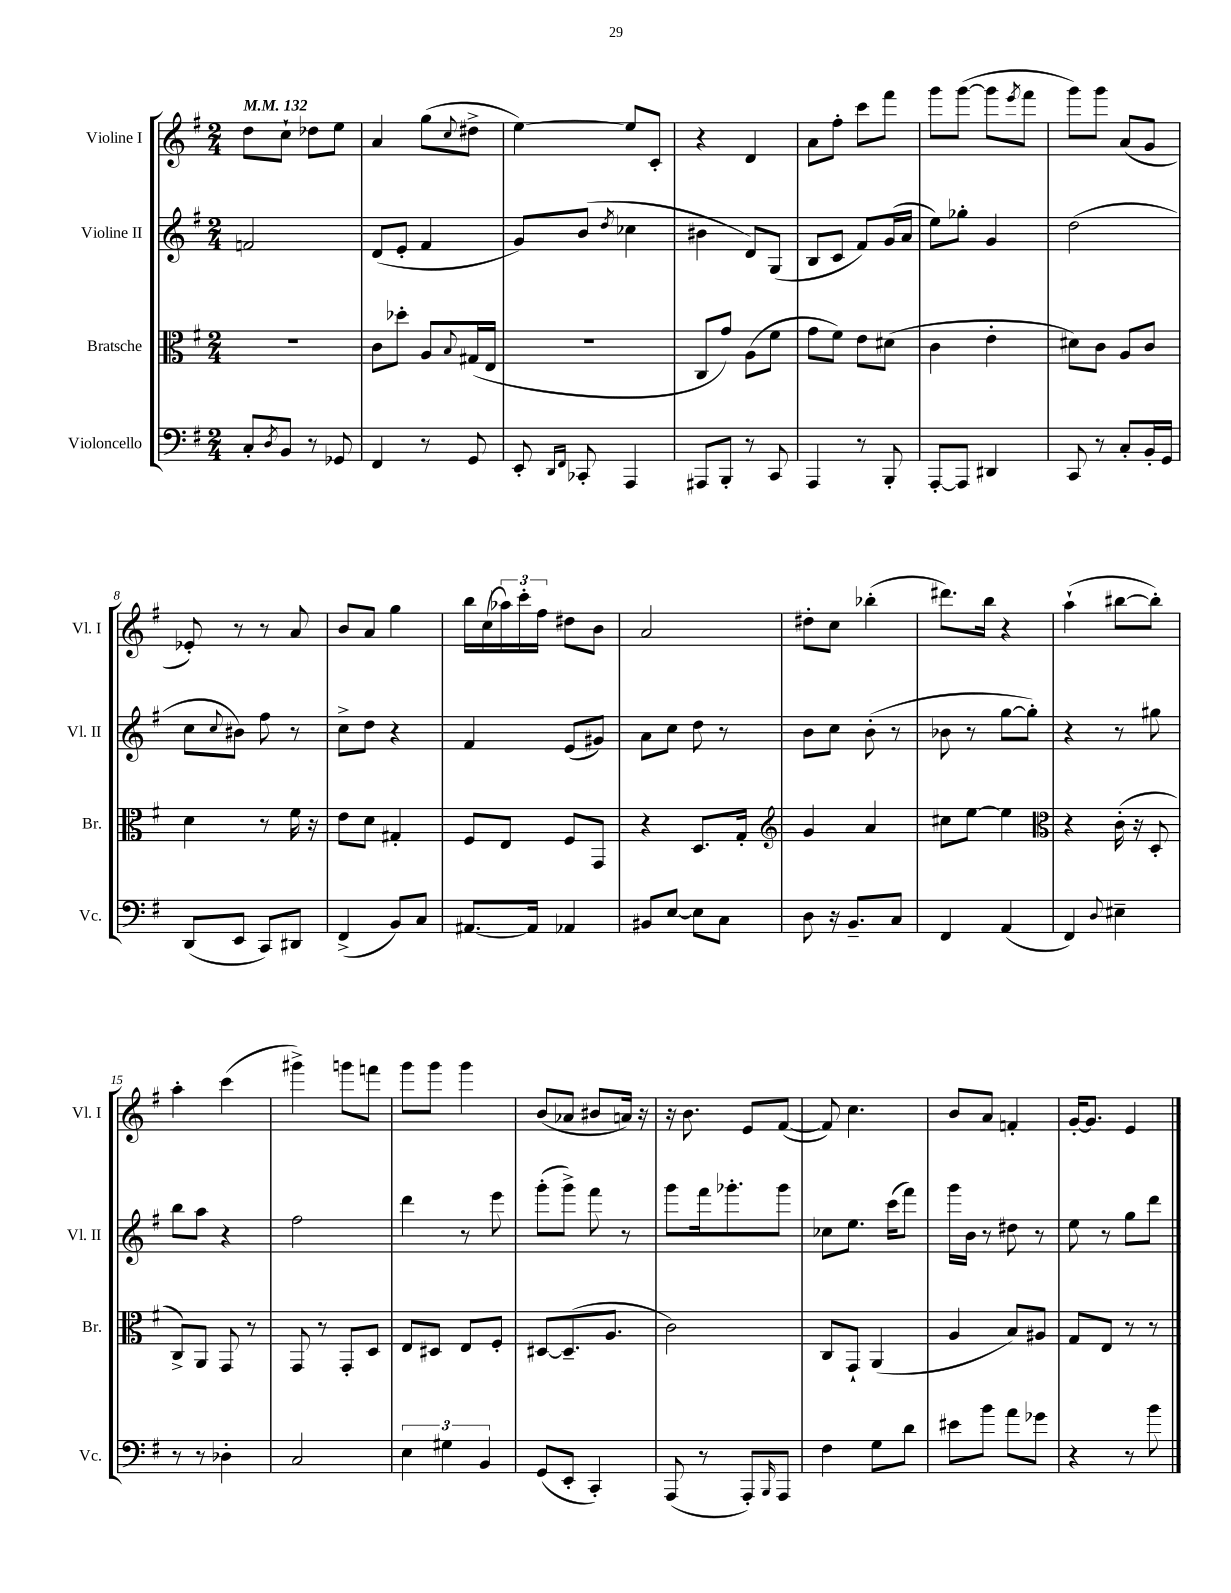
<<
\new StaffGroup <<
\new Staff = "s0" \with { instrumentName = "Violine I" shortInstrumentName = "Vl. I" } {
    \clef treble \key g \major \numericTimeSignature \time 2/4 \tempo 4 = 132
    d''8 c''8-! des''8 e''8 |
    a'4 g''8( \appoggiatura { c''8 } dis''8-> |
    e''4~) e''8 c'8-. |
    r4 d'4 |
    a'8 fis''8-. c'''8 fis'''8 |
    g'''8 g'''8~( g'''8 \acciaccatura { e'''8 } fis'''8 |
    g'''8) g'''8 a'8( g'8 |
    ees'8-.) r8 r8 a'8 |
    b'8 a'8 g''4 |
    b''16 c''16( \tuplet 3/2 { aes''16) c'''16-. fis''16 } dis''8 b'8 |
    a'2 |
    dis''8-. c''8 bes''4-.( |
    dis'''8.) b''16 r4 |
    a''4-!( bis''8~ bis''8-.) |
    a''4-. c'''4( |
    gis'''4->) g'''8 f'''8 |
    g'''8 g'''8 g'''4 |
    b'8( aes'8 bis'8 a'16) r16 |
    r16 b'8. e'8 fis'8~( |
    fis'8) c''4. |
    b'8 a'8 f'4-. |
    g'16~-. g'8. e'4 \bar "|." |
}
\new Staff = "s1" \with { instrumentName = "Violine II" shortInstrumentName = "Vl. II" } {
    \clef treble \key g \major \numericTimeSignature \time 2/4
    f'2 |
    d'8( e'8-. fis'4 |
    g'8) b'8( \acciaccatura { d''8 } ces''4 |
    bis'4 d'8) g8( |
    b8 c'8 fis'8) g'16( a'16 |
    e''8) ges''8-. g'4 |
    d''2( |
    c''8 \appoggiatura { c''8 } bis'8) fis''8 r8 |
    c''8-> d''8 r4 |
    fis'4 e'8( gis'8) |
    a'8 c''8 d''8 r8 |
    b'8 c''8 b'8-.( r8 |
    bes'8 r8 g''8~ g''8-.) |
    r4 r8 gis''8 |
    b''8 a''8 r4 |
    fis''2 |
    d'''4 r8 e'''8 |
    g'''8-.( g'''8->) fis'''8 r8 |
    g'''8 fis'''16 ges'''8.-. ges'''8 |
    ces''8 e''8. c'''16( fis'''8) |
    g'''16 b'16 r8 dis''8 r8 |
    e''8 r8 g''8 d'''8 \bar "|." |
}
\new Staff = "s2" \with { instrumentName = "Bratsche" shortInstrumentName = "Br." } {
    \clef alto \key g \major \numericTimeSignature \time 2/4
    r2 |
    c'8 des''8-. a8 \appoggiatura { b8 } gis16( e16 |
    R2 |
    c8 g'8) a8( fis'8 |
    g'8 fis'8) e'8 dis'8( |
    c'4 e'4-. |
    dis'8) c'8 a8 c'8 |
    d'4 r8 fis'16 r16 |
    e'8 d'8 gis4-. |
    fis8 e8 fis8 g,8 |
    r4 d8. g16-. |
    \clef treble g'4 a'4 |
    cis''8 e''8~ e''4 |
    \clef alto r4 c'16-.( r16 d8-. |
    c8->) a,8 g,8 r8 |
    g,8 r8 g,8-. d8 |
    e8 dis8 e8 fis8-. |
    dis8~ dis8.--( a8. |
    c'2) |
    c8 g,8-! a,4( |
    a4 b8) ais8 |
    g8 e8 r8 r8 \bar "|." |
}
\new Staff = "s3" \with { instrumentName = "Violoncello" shortInstrumentName = "Vc." } {
    \clef bass \key g \major \numericTimeSignature \time 2/4
    c8-. \acciaccatura { d8 } b,8 r8 ges,8 |
    fis,4 r8 g,8 |
    e,8-. \grace { d,16 fis,16 } ces,8-. a,,4 |
    ais,,8 b,,8-. r8 c,8 |
    a,,4 r8 b,,8-. |
    a,,8~-. a,,8 dis,4 |
    c,8 r8 c8-. b,16-. g,16 |
    d,8( e,8 c,8) dis,8 |
    fis,4->( b,8) c8 |
    ais,8.~ ais,16 aes,4 |
    bis,8 e8~ e8 c8 |
    d8 r16 b,8.-- c8 |
    fis,4 a,4( |
    fis,4) \appoggiatura { d8 } eis4-- |
    r8 r8 des4-. |
    c2 |
    \tuplet 3/2 { e4 gis4 b,4 } |
    g,8( e,8-. c,4-.) |
    a,,8( r8 a,,8-.) \grace { b,,16 } a,,8 |
    fis4 g8 d'8 |
    eis'8 b'8 a'8 ges'8 |
    r4 r8 b'8 \bar "|." |
}
>>
>>
